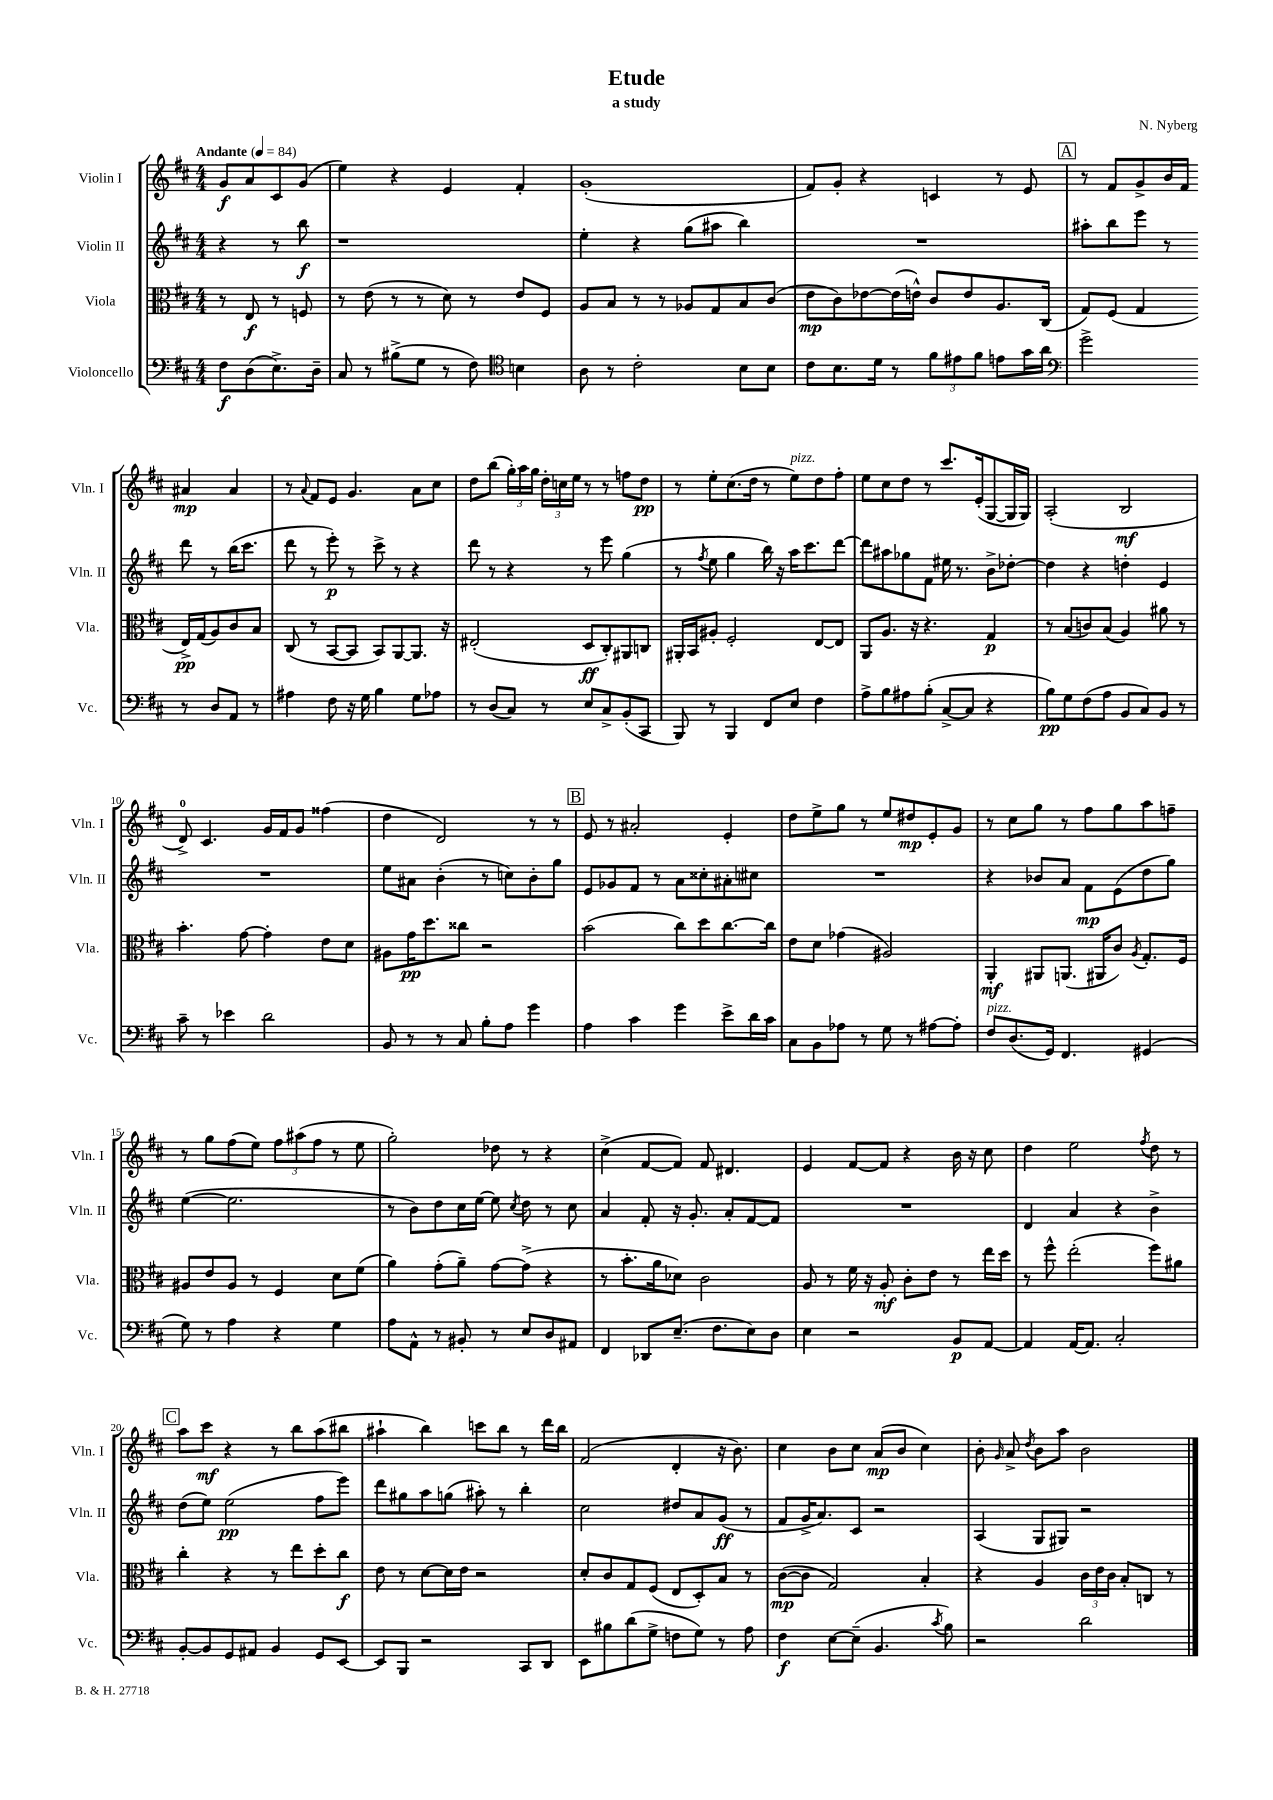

**kern	**kern	**kern	**kern
*staff4	*staff3	*staff2	*staff1
*clefF4	*clefC3	*clefG2	*clefG2
*k[f#c#]	*k[f#c#]	*k[f#c#]	*k[f#c#]
*M4/4	*M4/4	*M4/4	*M4/4
*MM84	*MM84	*MM84	*MM84
8F#	8r	4r	8g
(8D	8E	.	8a
8.E^)	8r	8r	8c#
.	8F	8bb	(8g
16D~	.	.	.
=	=	=	=
8C#	8r	1r	4ee)
8r	(8e	.	.
(8B#^	8r	.	4r
8G	8r	.	.
8r	8d)	.	4e
8F#)	8r	.	.
*clefC4	*	*	*
4B	8e	.	4f#'
.	8F#	.	.
=	=	=	=
8A	8A	4ee'	(1g'
8r	8B	.	.
2c#'	8r	4r	.
.	8r	.	.
.	8A-	(8gg	.
.	8G	8aa#	.
8B	8B	4bb)	.
8B	(8c#	.	.
=	=	=	=
8c#	8e	1r	8f#)
8.B	8c#)	.	8g'
.	[8e-	.	4r
16d	.	.	.
8r	(16e-]	.	.
.	16e^^)	.	.
12f#	8c#	.	4c
12e#	.	.	.
.	8e	.	.
12f#	.	.	.
8e	8.A	.	8r
16g	.	.	8e
16a	(16C#	.	.
=	=	=	=
*clefF4	*	*	*
2g^	8G)	8aa#'	8r
.	(8F#	8bb	8f#
.	4G	8eee	8g^
.	.	8r	16b
.	.	.	16f#
8r	16E^)	8ddd	4a#
.	(16G	.	.
8D	8A)	8r	.
8AA	8c#	(16bb	4a#
.	.	8.ccc#	.
8r	8B	.	.
=	=	=	=
4A#	(8C#	8ddd	8r
.	.	.	8qqa
.	8r	8r	8f#
8F#	[8BB	8eee')	8e
16r	8BB]	8r	4.g
16G	.	.	.
4B	8BB)	8ccc#^	.
.	[8AA	8r	.
8G	8.AA]	4r	8a
8A-	.	.	8cc#
.	16r	.	.
=	=	=	=
8r	(2E#'	8ddd	8dd
(8D	.	8r	(8bb
8C#)	.	4r	24gg')
.	.	.	24aa
.	.	.	24gg
8r	.	.	24dd'
.	.	.	24cc
.	.	.	24ee
8E	8D	8r	8r
8C#^	8C#')	8eee	8r
(8BB'	8AA#	(4gg	8ff
8CC#	8C	.	8dd
=	=	=	=
8BBB)	16AA#'	8r	8r
.	16BB	.	.
.	.	8qff#	.
8r	8A#'	8ee	8ee'
4BBB	2F#'	4gg	(8.cc#
.	.	.	16dd
8FF#	.	16bb)	8r
.	.	16r	.
8E	.	16aa	8ee)
.	.	8.ccc#	.
4F#	[8E	.	8dd
.	8E]	[8ddd	8ff#'
=	=	=	=
8A^	8AA	8ddd]	8ee
8B	8.A	8aa#	8cc#
8A#	.	8gg-	8dd
.	16r	.	.
(8B'	4.r	8f#	8r
[8C#^	.	16ee#	8.ccc#
.	.	8.r	.
8C#]	.	.	.
.	.	.	(16e'
4r	4G	8b^	[8G
.	.	[8dd-'	16G]
.	.	.	16G)
=	=	=	=
8B)	8r	4dd-]	(2A'
8G	(8B	.	.
(8F#	8c)	4r	.
8A	(8B	.	.
8BB	4A)	4dd'	2B
8C#)	.	.	.
8BB	8a#	4e	.
8r	8r	.	.
=	=	=	=
8c#~	4.b'	1r	8d^)
8r	.	.	4.c#
4e-	.	.	.
.	[8g	.	.
2d	4g']	.	16g
.	.	.	16f#
.	.	.	8g
.	8e	.	(4ff##
.	8d	.	.
=	=	=	=
8BB	8A#	8ee	4dd
8r	16g	8a#	.
.	8.dd	.	.
8r	.	(4b'	2d)
8C#	8cc##	.	.
8B'	2r	8r	.
8A	.	8cc)	.
4g	.	8b'	8r
.	.	8gg	8r
=	=	=	=
4A	(2b	8e	8e
.	.	8g-	8r
4c#	.	8f#	2a#'
.	.	8r	.
4g	8cc#)	8a	.
.	8dd	8cc##'	.
8e^	[8.cc#	8a#'	4e'
16d	.	8cc#	.
16c#	16cc#]	.	.
=	=	=	=
8C#	8e	1r	8dd
8BB	8d	.	8ee^
8A-	(4g-	.	8gg
8r	.	.	8r
8G	2A#)	.	8ee
8r	.	.	8dd#
[8A#	.	.	8e'
8A#']	.	.	8g
=	=	=	=
8F#	4AA'	4r	8r
(8.D	.	.	8cc#
.	8AA#	8b-	8gg
16GG)	.	.	.
4.FF#	(8.AA	8a	8r
.	.	8f#	8ff#
.	16AA#	.	.
.	8c#)	(8e	8gg
.	8qA	.	.
(4GG#	8.G'	8dd	8aa
.	.	8gg)	8ff~
.	16F#	.	.
=	=	=	=
8G)	8A#	([4ee	8r
8r	8e	.	8gg
4A	8A#	2.ee]	(8ff#
.	8r	.	8ee)
4r	4F#	.	12ff#
.	.	.	(12aa#
.	.	.	12ff#
4G	8d	.	8r
.	(8f#	.	8ee
=	=	=	=
8A	4a)	8r	2gg')
8AA^^	.	8b)	.
8r	(8g'	8dd	.
8BB#'	8a~)	16cc#	.
.	.	[16ee	.
8r	[8g	8ee]	8dd-
.	.	8qcc#	.
8E	(8g^]	8dd	8r
8D	4r	8r	4r
8AA#	.	8cc#	.
=	=	=	=
4FF#	8r	4a	(4cc#^
.	8.b'	.	.
8DD-	.	8f#'	[8f#
.	16a	.	.
(8.E~	8d-)	16r	8f#])
.	.	8.g'	.
.	2c#	.	8f#
8.F#	.	.	.
.	.	8a'	4.d#
8E)	.	[8f#	.
8D	.	8f#]	.
=	=	=	=
4E	8A	1r	4e
.	8r	.	.
2r	16f#	.	[8f#
.	16r	.	.
.	8A'	.	8f#]
.	8c#'	.	4r
.	8e	.	.
8BB	8r	.	16b
.	.	.	16r
[8AA	16ee	.	8cc#
.	16dd	.	.
=	=	=	=
4AA]	8r	4d	4dd
.	8ff#^^	.	.
[16AA	(2ee'	4a	2ee
8.AA]	.	.	.
2C#'	.	4r	.
.	.	.	8qff#
.	8ff#)	4b^	8dd
.	8a#	.	8r
=	=	=	=
[8BB'	4cc#'	(8dd	8aa
8BB]	.	8ee)	8ccc#
8GG	4r	(2ee	4r
8AA#	.	.	.
4BB	8r	.	8r
.	8ee	.	8bb
8GG	8dd'	8ff#	(8aa
[8EE	8cc#	8eee)	8bb#
=	=	=	=
8EE]	8e	8ddd	4aa#`
8BBB	8r	8gg#	.
2r	[8d	8aa	4bb)
.	16d]	(8gg	.
.	16e	.	.
.	2r	8aa#')	8ccc
.	.	8r	8bb
8CC#	.	4bb'	8r
8DD	.	.	16ddd
.	.	.	16bb
=	=	=	=
8EE	8d'	2cc#	(2f#
8B#	8c#	.	.
(8d	8G	.	.
8G^	(8F#	.	.
8F	8E	8dd#	4d'
8G)	8D')	8a	.
8r	8B	(8g	16r
.	.	.	8.b)
8A	8r	8r	.
=	=	=	=
4F#	([8c#	8f#	4cc#
.	8c#]	16g^	.
.	.	8.a)	.
[8E	2G)	.	8b
(8E~]	.	8c#	8cc#
4.BB	.	2r	(8a
.	.	.	8b
.	4B'	.	4cc#)
8qc#	.	.	.
8B)	.	.	.
=	=	=	=
2r	4r	(4A	8b'
.	.	.	16qqg
.	.	.	8a^
.	.	.	8qdd
.	4A	8G	8b
.	.	8G#)	8aa
2d	24c#	2r	2b
.	24e	.	.
.	24c#	.	.
.	8B'	.	.
.	8C	.	.
.	8r	.	.
==	==	==	==
*-	*-	*-	*-
